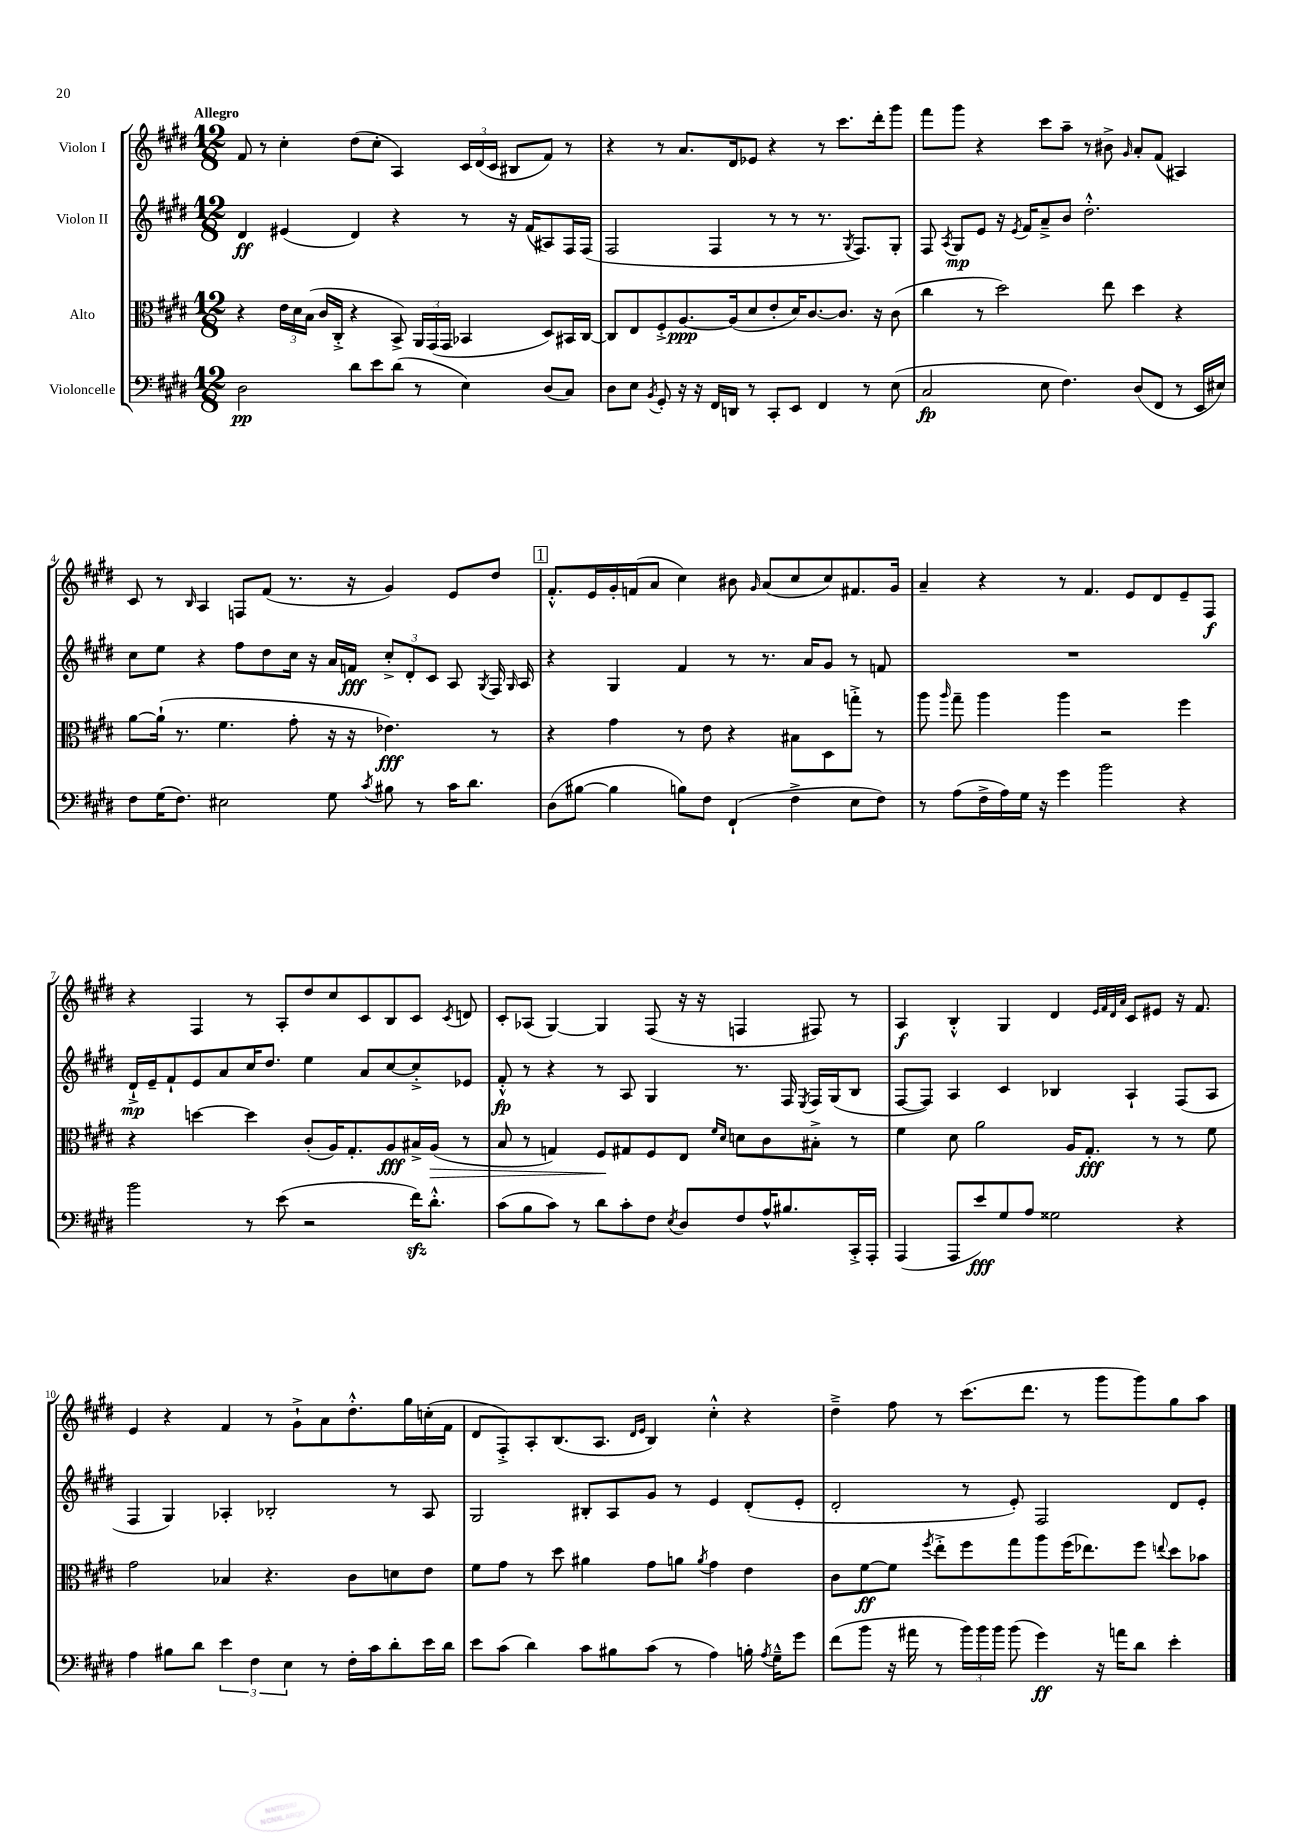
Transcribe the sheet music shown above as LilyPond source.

<<
\new StaffGroup <<
\new Staff = "s0" \with { instrumentName = "Violon I" } {
    \clef treble \key e \major \numericTimeSignature \time 12/8 \tempo "Allegro"
    \autoBeamOff fis'8 r8 cis''4-. dis''8[( cis''8]-. a4) \tuplet 3/2 { cis'16[ dis'16( cis'16] } bis8[ fis'8]) r8 |
    r4 r8 a'8.[ dis'16 ees'8] r4 r8 cis'''8.[ dis'''16-. gis'''8] |
    fis'''8[ gis'''8] r4 cis'''8[ a''8]-- r8 bis'8-> \grace { gis'16 } a'8[-. fis'8]( ais4) |
    cis'8 r8 \grace { b16 } a4 f8[ fis'8]( r8. r16 gis'4) e'8[ dis''8] |
    \mark \markup { \box "1" } fis'8.[-.-^ e'16 gis'16-. f'16( a'8] cis''4) bis'8 \grace { gis'16 } a'8[( cis''8 cis''8) fis'8. gis'16] |
    a'4-- r4 r8 fis'4. e'8[ dis'8 e'8-- fis8]\f |
    r4 fis4 r8 a8[-. dis''8 cis''8 cis'8 b8 cis'8] \acciaccatura { cis'8 } d'8 |
    cis'8[-. aes8]( gis4~) gis4 fis8( r16 r16 f4 fis8) r8 |
    a4\f b4-.-^ gis4 dis'4 \grace { e'32[ fis'32 dis'32 a'32] } cis'8[ eis'8] r16 fis'8. |
    e'4 r4 fis'4 r8 gis'8[-!-> a'8 dis''8.-.-^ gis''16 c''16-.( fis'16] |
    dis'8[ fis8-.->) a8-. b8.( a8.] \grace { dis'16[ e'16] } b4) cis''4-.-^ r4 |
    dis''4---> fis''8 r8 cis'''8.[( dis'''8.] r8 gis'''8[ gis'''8) gis''8 a''8] \bar "|." |
}
\new Staff = "s1" \with { instrumentName = "Violon II" } {
    \clef treble \key e \major \numericTimeSignature \time 12/8
    \autoBeamOff dis'4\ff eis'4( dis'4) r4 r8 r16 fis'16[( ais8) fis16 fis16]( |
    fis2 fis4 r8 r8 r8. \acciaccatura { gis8 } fis8.[) gis8]-. |
    fis8 \acciaccatura { a8 } gis8[\mp e'8] r16 \acciaccatura { e'8 } fis'16[ a'8---> b'8] dis''2.-.-^ |
    cis''8[ e''8] r4 fis''8[ dis''8 cis''16] r16 a'16[ f'16]\fff \tuplet 3/2 { cis''8[-.-> dis'8-. cis'8] } a8 \acciaccatura { gis8 } fis16 \grace { gis16 } a16 |
    \mark \markup { \box "1" } r4 gis4 fis'4 r8 r8. a'16[ gis'8] r8 f'8 |
    R1. |
    dis'16[-!->\mp e'16-- fis'8-! e'8 a'8 cis''16 dis''8.] e''4 a'8[ cis''8~ cis''8-.-> ees'8] |
    fis'8-.-^\fp r8 r4 r8 a8 gis4 r8. fis16 \acciaccatura { e8 } fis16[ gis16( b8] |
    fis8[~ fis8]) a4 cis'4 bes4 a4-! fis8[( a8] |
    fis4 gis4) aes4-. bes2-. r8 aes8 |
    gis2 bis8[-. a8 gis'8] r8 e'4 dis'8[-.( e'8]-. |
    dis'2-. r8 e'8-.) fis2 dis'8[ e'8]-. \bar "|." |
}
\new Staff = "s2" \with { instrumentName = "Alto" } {
    \clef alto \key e \major \numericTimeSignature \time 12/8
    \autoBeamOff r4 \tuplet 3/2 { e'16[ dis'16 b16]( } cis'16[ cis16]-.-> r4 b,8->) \tuplet 3/2 { a,16[ gis,16( gis,16] } bes,4 dis8[) bis,16 cis16]~ |
    cis8[ e8 fis8-.-> a8.~\ppp a16( dis'8 e'8-. dis'16) cis'8.~ cis'8.] r16 cis'8( |
    cis''4 r8 dis''2) e''8 dis''4 r4 |
    a'8[~ a'16]-!( r8. fis'4. gis'8-. r16 r16 ees'4.\fff) r8 |
    \mark \markup { \box "1" } r4 gis'4 r8 e'8 r4 bis8[ dis8 g''8]-.-> r8 |
    a''8 \grace { a''16 } gis''8-- a''4 a''4 r2 fis''4 |
    r4 d''4~ d''4 cis'8[-.( a16) gis8.-. a8\fff bis16-> a16]\>( r8 |
    b8 r8 g4) fis8[\! gis8 fis8 e8] \grace { fis'16[ dis'16] } d'8[ cis'8 bis8]-.-> r8 |
    fis'4 dis'8 a'2 a16[ gis8.]-.\fff r8 r8 fis'8 |
    gis'2 bes4 r4. cis'8[ d'8 e'8] |
    fis'8[ gis'8] r8 dis''8 ais'4 gis'8[ a'8] \acciaccatura { a'8 } gis'4 e'4 |
    cis'8[ fis'8~\ff fis'8] \acciaccatura { fis''8 } e''8[-.-> fis''8 gis''8 a''8 fis''16( ees''8.) fis''8] \appoggiatura { e''8 } dis''8[ bes'8] \bar "|." |
}
\new Staff = "s3" \with { instrumentName = "Violoncelle" } {
    \clef bass \key e \major \numericTimeSignature \time 12/8
    \autoBeamOff dis2\pp dis'8[ e'8 dis'8]( r8 e4) dis8[( cis8]) |
    dis8[ e8] \acciaccatura { b,8 } gis,8-. r16 r16 fis,16[ d,16] r8 cis,8[-. e,8] fis,4 r8 e8( |
    cis2\fp e8 fis4.) dis8[( fis,8] r8 e,16[ eis16]) |
    fis8[ gis16( fis8.]) eis2 gis8 \acciaccatura { cis'8 } bis8 r8 cis'16[ dis'8.] |
    \mark \markup { \box "1" } dis8[( bis8]~ bis4 b8[) fis8] fis,4-!( fis4-> e8[ fis8]) |
    r8 a8[( fis16-> a16) gis16] r16 gis'4 b'2 r4 |
    b'2 r8 e'8( r2 fis'16[\sfz) dis'8.]-.-^ |
    cis'8[( b8 cis'8]) r8 dis'8[ cis'8-. fis8] \acciaccatura { e8 } dis8[ fis8 a16-^ bis8. cis,16-.-> a,,16]-. |
    a,,4( a,,8[ e'8\fff) gis8 a8] gisis2 r4 |
    a4 bis8[ dis'8] \tuplet 3/2 { e'4 fis4 e4 } r8 fis16[-. cis'16 dis'8-. e'16 dis'16] |
    e'8[ cis'8]( dis'4) cis'8[ bis8 cis'8]( r8 a4) b16-. \acciaccatura { a8 } gis16[---^ gis'8] |
    fis'8[( b'8] r16 ais'16 r8 \tuplet 3/2 { b'16[) b'16 b'16] } b'8( gis'4\ff) r16 a'16[ dis'8] e'4-. \bar "|." |
}
>>
>>
